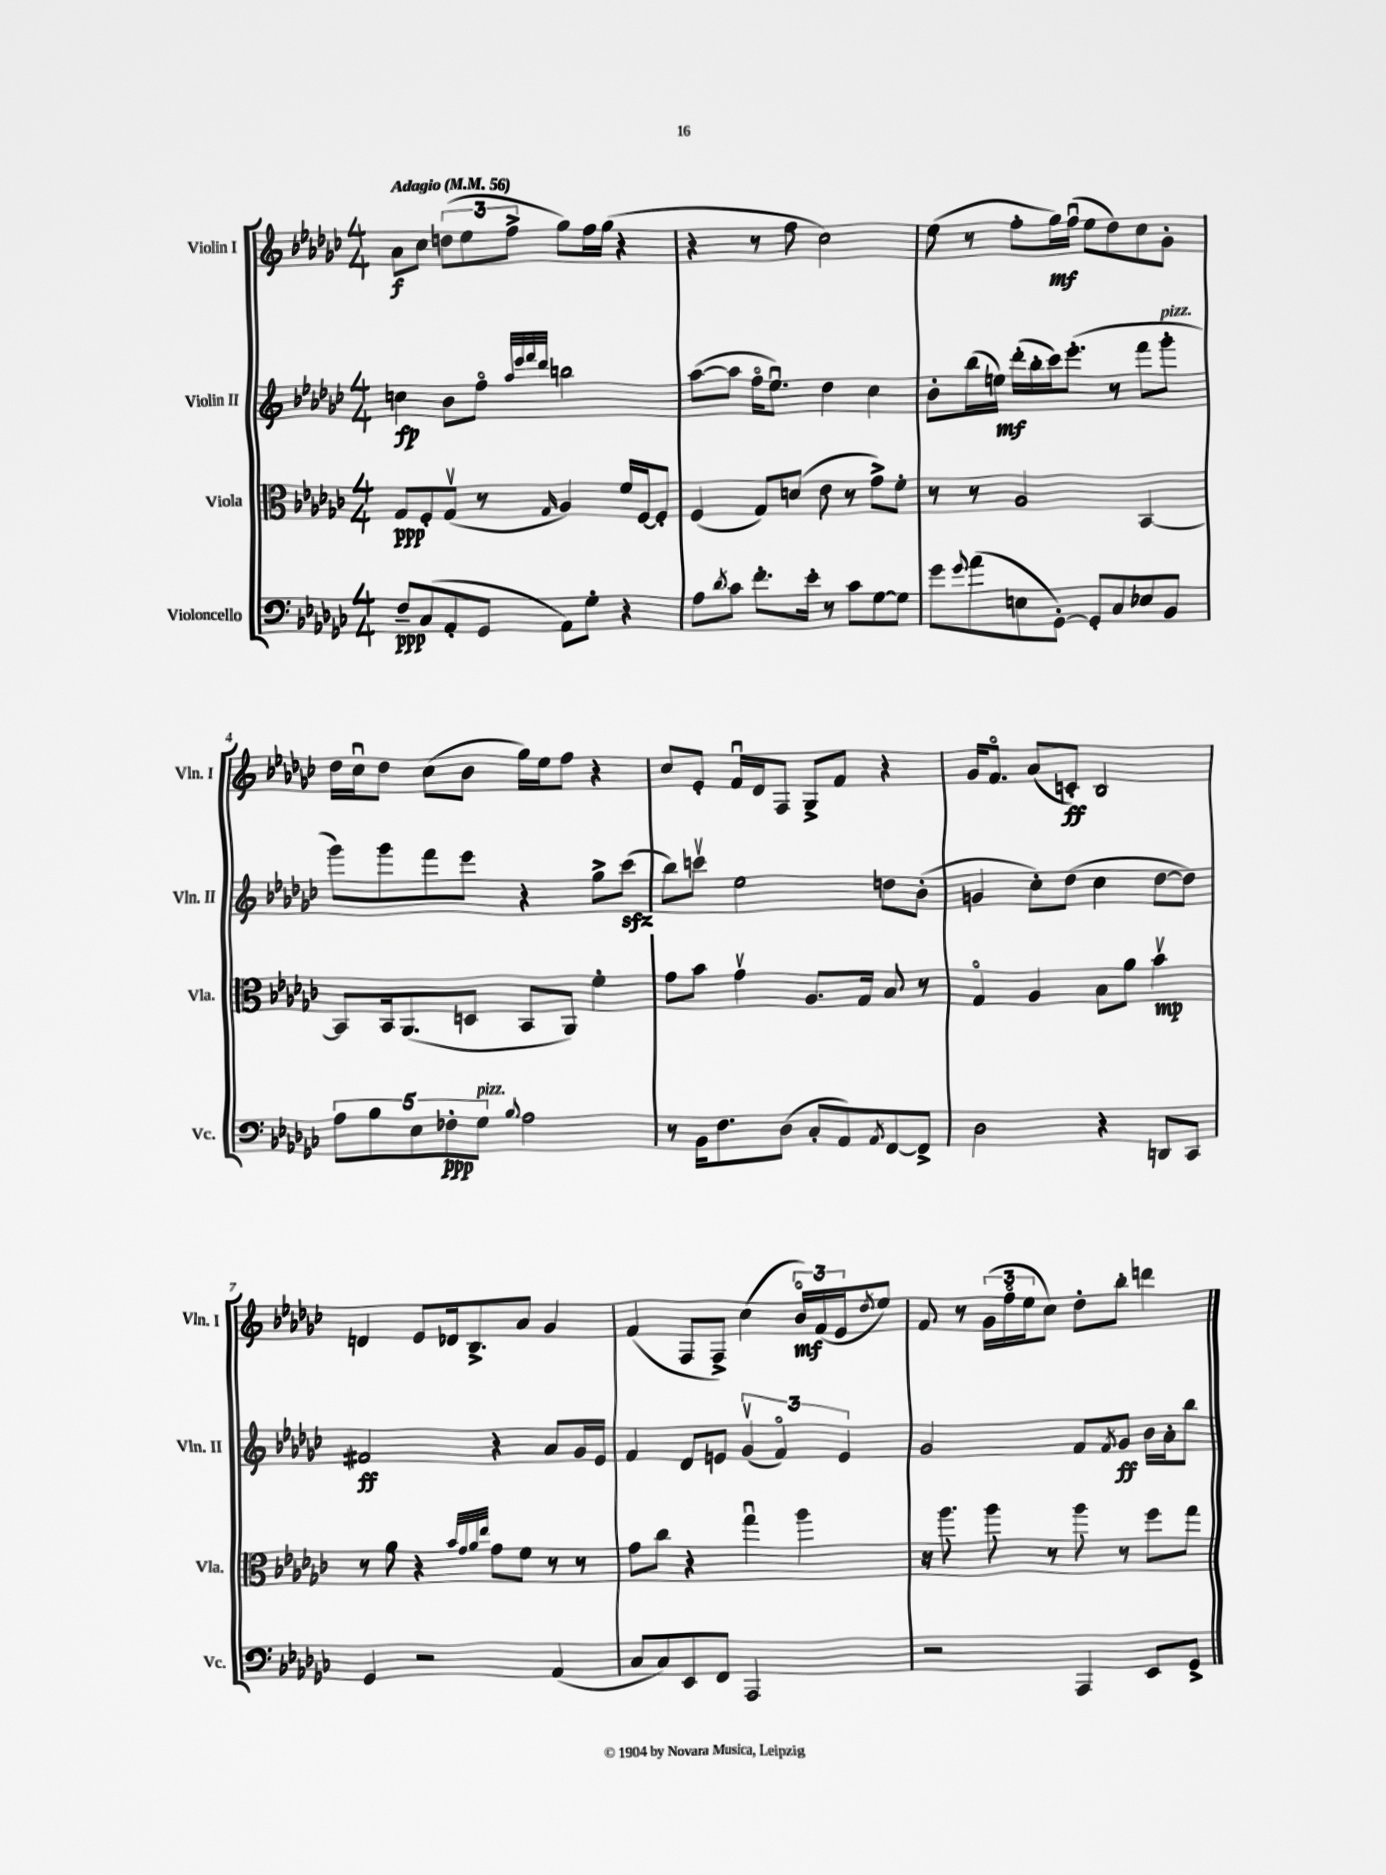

**kern	**dynam	**kern	**dynam	**kern	**dynam	**kern	**dynam
*part4	*part4	*part3	*part3	*part2	*part2	*part1	*part1
*staff4	*staff4	*staff3	*staff3	*staff2	*staff2	*staff1	*staff1
*I"Violoncello	*	*I"Viola	*	*I"Violin II	*	*I"Violin I	*
*I'Vc.	*	*I'Vla.	*	*I'Vln. II	*	*I'Vln. I	*
*clefF4	*	*clefC3	*	*clefG2	*	*clefG2	*
*k[b-e-a-d-g-c-]	*	*k[b-e-a-d-g-c-]	*	*k[b-e-a-d-g-c-]	*	*k[b-e-a-d-g-c-]	*
*M4/4	*	*M4/4	*	*M4/4	*	*M4/4	*
*MM56	*	*MM56	*	*MM56	*	*MM56	*
=1	=1	=1	=1	=1	=1	=1	=1
!	!	!	!	!	!	!LO:TX:a:B:t=Adagio	!
8F~/L	ppp	8G-/L	ppp	4ccn\	fp	8a-\L	f
(8C-/	.	8F'/	.	.	.	8cc-\J	.
8AA-'/	.	(8G-v/J	.	8b-\L	.	(12ddn\L	.
.	.	.	.	.	.	12ee-\	.
8GG-/J	.	8r	.	8ff\J	.	.	.
.	.	.	.	.	.	12ff^\J	.
.	.	.	.	32qqaa-/LLL	.	.	.
.	.	.	.	32qqeee-/	.	.	.
.	.	.	.	32qqfff/	.	.	.
.	.	16qqG-/	.	32qqddd-/JJJ	.	.	.
8AA-\L)	.	4A-/)	.	2bbn\	.	8gg-\L)	.
8G-'\J	.	.	.	.	.	16ff\L	.
.	.	.	.	.	.	(16gg-\JJ	.
4r	.	16f/LL	.	.	.	4r	.
.	.	[16F/J	.	.	.	.	.
.	.	8F'/J]	.	.	.	.	.
=2	=2	=2	=2	=2	=2	=2	=2
8A-\L	.	(4F/	.	([8aa-\L	.	4r	.
8qd-/	.	.	.	.	.	.	.
8c-\J	.	.	.	8aa-\J]	.	.	.
8.f'\L	.	8G-/L)	.	16ff\KL	.	8r	.
.	.	.	.	8.ee-u\J)	.	.	.
.	.	(8dn/J	.	.	.	8ff\	.
16e-'\Jk	.	.	.	.	.	.	.
8r	.	8e-\	.	4dd-\	.	2cc-\)	.
8c-\L	.	8r	.	.	.	.	.
[8G-\	.	8g-^\L)	.	4cc-\	.	.	.
8G-\J]	.	8f'\J	.	.	.	.	.
=3	=3	=3	=3	=3	=3	=3	=3
8g-\L	.	8r	.	8b-'\L	.	(8ee-\	.
8qqg-/	.	.	.	.	.	.	.
(8a-\	.	8r	.	(16bb-\L	.	8r	.
.	.	.	.	16een\JJ)	mf	.	.
8En\	.	2A-/	.	(16ddd-'\LL	.	8ff'\L	.
.	.	.	.	16bb-'\	.	.	.
[8GG-'\J)	.	.	.	16ccc-\J)	.	16gg-\L)	mf
.	.	.	.	(8.eee-'\J	.	(16ffu\JJ	.
8GG-'/L]	.	.	.	.	.	8ee-\L	.
8C-/	.	.	.	8r	.	8dd-\)	.
8E-X/	.	[4BB-/	.	8fff\L	.	8cc-\	.
!	!	!	!	!LO:TX:a:i:t=pizz.	!	!	!
8BB-/J	.	.	.	8ggg-'\J	.	8g-'\J	.
!!LO:LB:g=z
=4	=4	=4	=4	=4	=4	=4	=4
10A-\L	.	8BB-/L]	.	8ggg-\L)	.	16dd-\LL	.
.	.	.	.	.	.	16cc-u\J	.
10B-\	.	.	.	.	.	.	.
.	.	16BB-/k	.	8ggg-\	.	8dd-\J	.
.	.	(8.AA-/	.	.	.	.	.
10E-\	.	.	.	.	.	.	.
.	.	.	.	8fff\	.	(8cc-\L	.
10F-X'\	ppp	.	.	.	.	.	.
.	.	8Dn/J	.	8eee-\J	.	8b-\J	.
!LO:TX:a:i:t=pizz.	!	!	!	!	!	!	!
10G-\J	.	.	.	.	.	.	.
8qqB-/	.	.	.	.	.	.	.
2A-\	.	8BB-/L	.	4r	.	16gg-\LL)	.
.	.	.	.	.	.	16ee-\J	.
.	.	8AA-/J)	.	.	.	8ff\J	.
.	.	4f'\	.	8gg-^\L	.	4r	.
.	.	.	.	(8ccc-zz\J	.	.	.
=5	=5	=5	=5	=5	=5	=5	=5
8r	.	8g-\L	.	8bb-\L)	.	8cc-/L	.
16BB-\KL	.	8b-\J	.	8cccnv\J	.	8e-'/J	.
8.F\	.	.	.	.	.	.	.
.	.	4g-v\	.	2ee-\	.	16fu/LL	.
.	.	.	.	.	.	16d-/J	.
(8D-\J	.	.	.	.	.	8F/J	.
8C-'/L	.	8.A-/L	.	.	.	8G-^/L	.
8AA-/)	.	.	.	.	.	8f/J	.
.	.	16G-/Jk	.	.	.	.	.
8qAA-/	.	.	.	.	.	.	.
[8FF/	.	8B-/	.	8ddn\L	.	4r	.
8FF^/J]	.	8r	.	(8b-'\J	.	.	.
=6	=6	=6	=6	=6	=6	=6	=6
2D-\	.	4G-/	.	4gn/	.	16g-/KL	.
.	.	.	.	.	.	8.f/J	.
.	.	4A-/	.	8cc-'\L)	.	(8a-/L	.
.	.	.	.	(8dd-\J	.	8cn'/J)	ff
4r	.	8B-\L	.	4cc-\	.	2B-/	.
.	.	8a-\J	.	.	.	.	.
8DDn/L	.	4b-v\	mp	[8dd-\L	.	.	.
8CC-/J	.	.	.	8dd-\J])	.	.	.
!!LO:LB:g=z
=7	=7	=7	=7	=7	=7	=7	=7
4GG-/	.	8r	.	2f#X/	ff	4dn/	.
.	.	8a-\	.	.	.	.	.
2r	.	4r	.	.	.	8e-/L	.
.	.	.	.	.	.	16d-X/k	.
.	.	.	.	.	.	8.B-^/	.
.	.	32qqb-/LLL	.	.	.	.	.
.	.	32qqg-/	.	.	.	.	.
.	.	32qqa-/	.	.	.	.	.
.	.	32qqee-/JJJ	.	.	.	.	.
.	.	8g-\L	.	4r	.	.	.
.	.	8f\J	.	.	.	8a-/J	.
(4AA-/	.	8r	.	8a-/L	.	4g-/	.
.	.	8r	.	16g-/L	.	.	.
.	.	.	.	16e-/JJ	.	.	.
=8	=8	=8	=8	=8	=8	=8	=8
8C-/L	.	8g-\L	.	4f/	.	(4f/	.
8C-/)	.	8cc-\J	.	.	.	.	.
8EE-/	.	4r	.	8d-/L	.	8F/L	.
8FF/J	.	.	.	8en/J	.	8F^/J)	.
2AAA-/	.	4gg-u\	.	(6g-v/	.	(4cc-\	.
.	.	.	.	6f/)	.	.	.
.	.	4aa-\	.	.	.	24b-/LL)	mf
.	.	.	.	.	.	(24f/	.
.	.	.	.	6e/	.	24e-/J	.
.	.	.	.	.	.	8qdd-/	.
.	.	.	.	.	.	8ee-/J)	.
=9	=9	=9	=9	=9	=9	=9	=9
2r	.	16r	.	2g-/	.	8f/	.
.	.	8.aa-\	.	.	.	.	.
.	.	.	.	.	.	8r	.
.	.	8aa-\	.	.	.	(24g-\LL	.
.	.	.	.	.	.	24ff\	.
.	.	.	.	.	.	24ee-\J	.
.	.	8r	.	.	.	8cc-\J)	.
4AAA-/	.	8aa-\	.	8f/L	.	8dd-'\L	.
.	.	.	.	8qf/	.	.	.
.	.	8r	.	8g-/J	ff	8bb-'\J	.
8EE-/L	.	8ff\L	.	16b-\LL	.	4dddn\	.
.	.	.	.	16a-'\J	.	.	.
8GG-^/J	.	8gg-\J	.	8bb-\J	.	.	.
==	==	==	==	==	==	==	==
*-	*-	*-	*-	*-	*-	*-	*-
